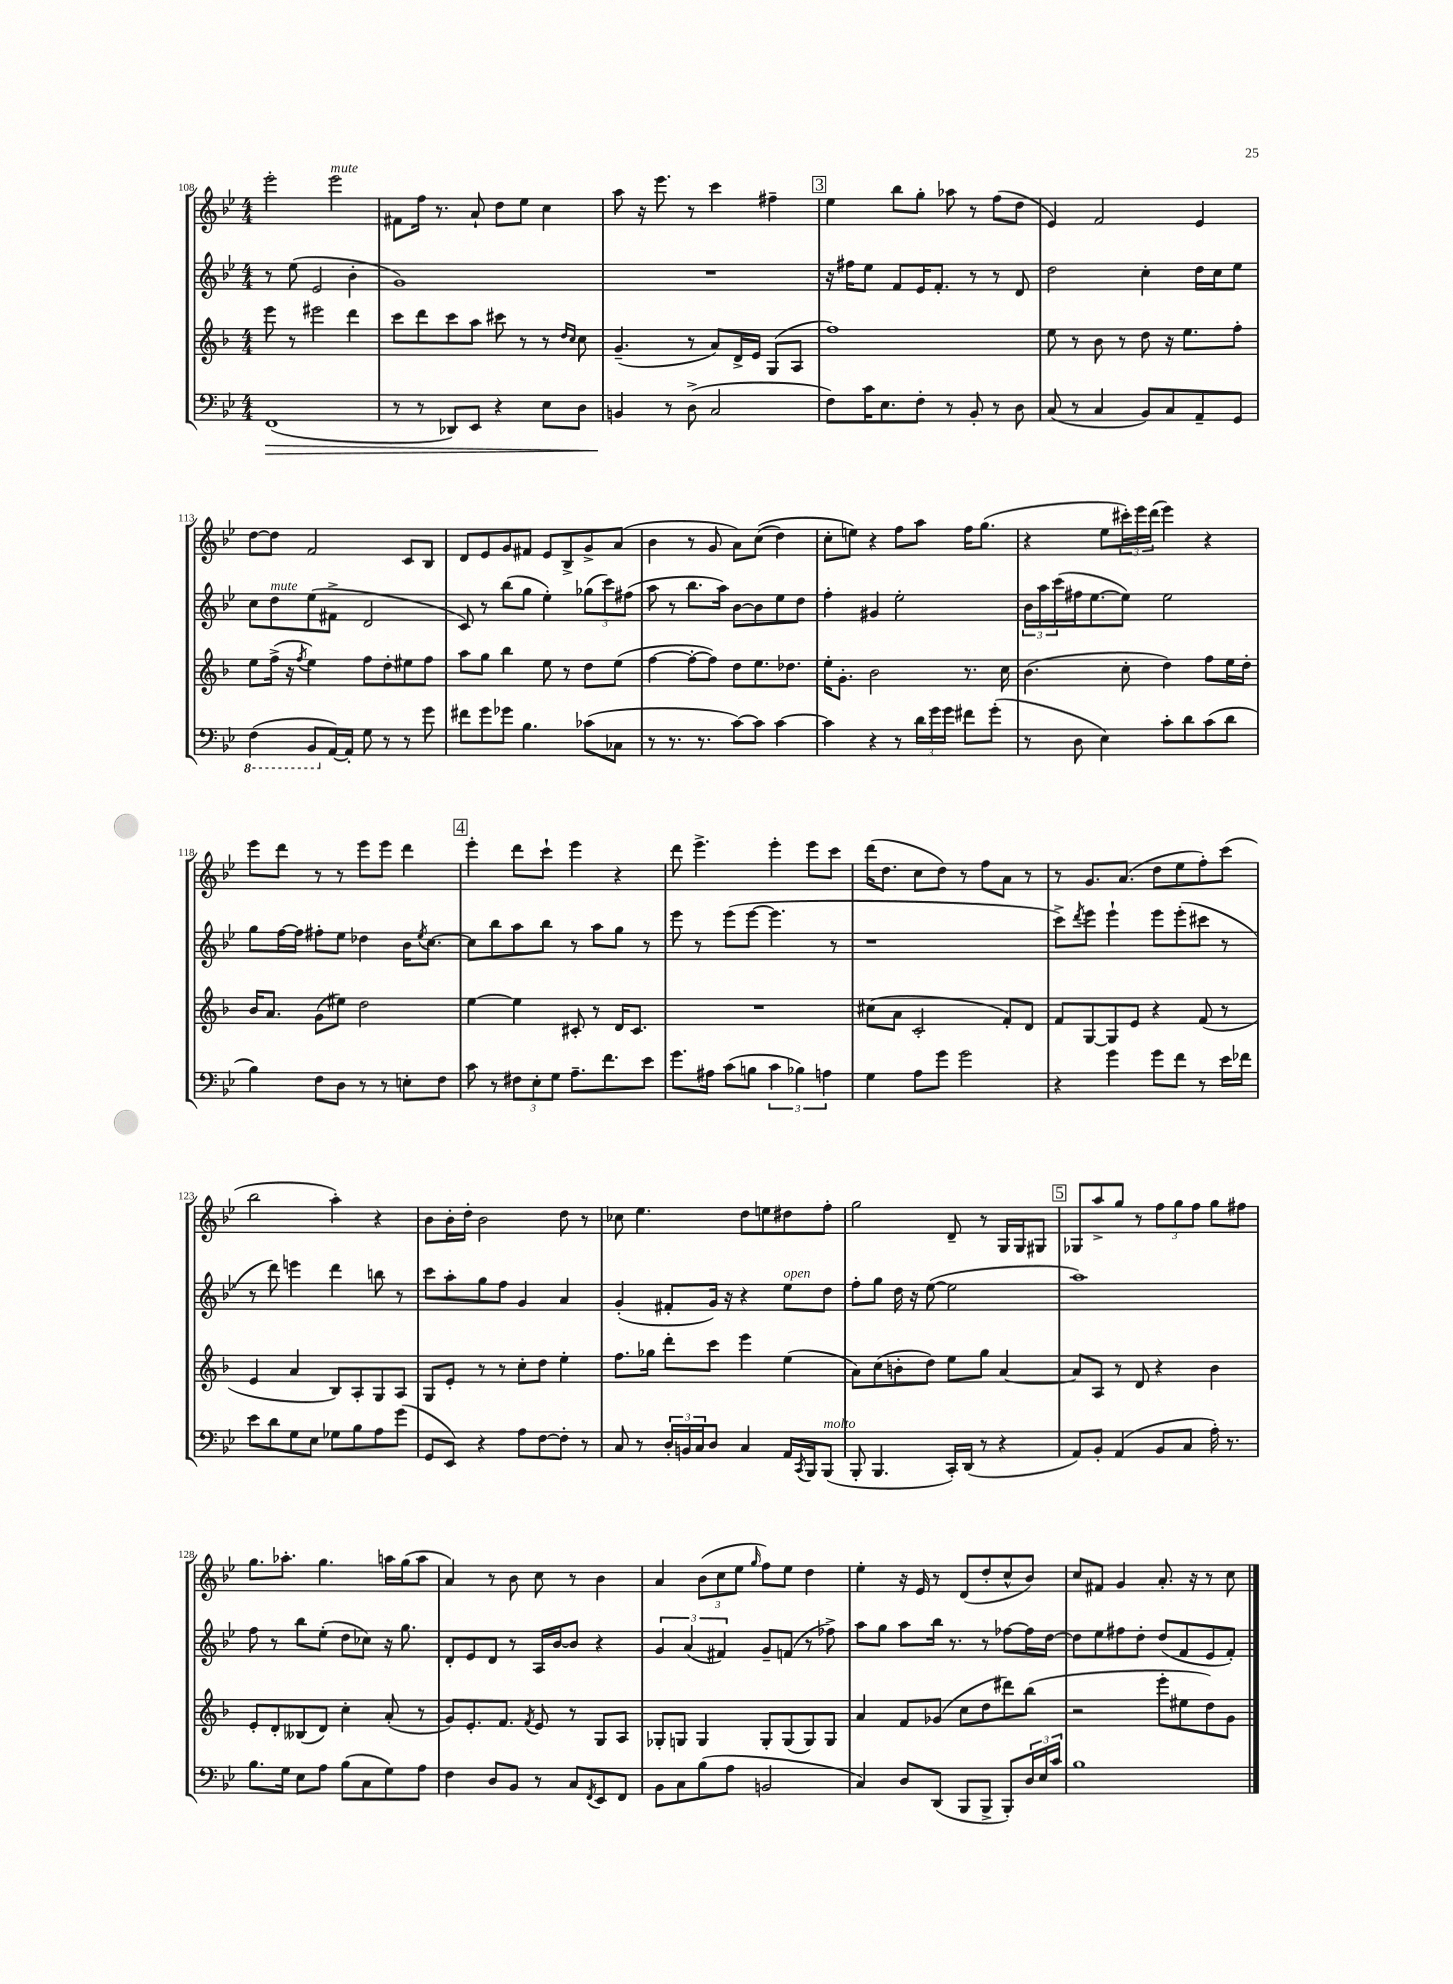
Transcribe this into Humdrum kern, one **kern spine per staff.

**kern	**dynam	**kern	**kern	**kern
*part4	*part4	*part3	*part2	*part1
*staff4	*staff4	*staff3	*staff2	*staff1
*clefF4	*	*clefG2	*clefG2	*clefG2
*k[b-e-]	*	*k[b-]	*k[b-e-]	*k[b-e-]
*M4/4	*	*M4/4	*M4/4	*M4/4
=108	=108	=108	=108	=108
!	!LO:HP:b	!	!	!
(1FF	>	8eee\	8r	2eee-'\
.	.	8r	(8ee-\	.
.	.	2eee#X\	2e-/	.
!	!	!	!	!LO:TX:a:i:t=mute
.	.	.	.	2eee-\
.	.	4ddd\	4b-'\	.
=109	=109	=109	=109	=109
8r	.	8ccc\L	1g)	8f#X\L
8r	.	8ddd\	.	16ff\Jk
.	.	.	.	8.r
8DD-X/L)	.	8ccc\	.	.
8EE-/J	.	8aa\J	.	8a`/
4r	.	8ccc#X\	.	8dd\L
.	.	8r	.	8ee-\J
8E-\L	.	8r	.	4cc\
.	.	16qqdd/LL	.	.
.	.	16qqcc/JJ	.	.
8D\J	.	8cc\	.	.
=110	=110	=110	=110	=110
4BBn/	.	(4.g~/	1r	8aa\
.	.	.	.	16r
.	.	.	.	8.eee-\
8r	]	.	.	.
(8D^\	.	8r	.	8r
2C/	.	8a/L)	.	4ccc\
.	.	16d^/L	.	.
.	.	16e/JJ	.	.
.	.	(8G/L	.	4ff#X~\
.	.	8A/J	.	.
!!LO:REH:place=s1:t=3
=111	=111	=111	=111	=111
8F\L)	.	1ff)	16r	4ee-\
.	.	.	16ff#X\KL	.
16c\K	.	.	8ee-\J	.
8.E-\	.	.	.	.
.	.	.	8f/L	8bb-\L
8F'\J	.	.	16e-/K	8gg'\J
.	.	.	8.f'/J	.
8r	.	.	.	8aa-X\
8BB-'/	.	.	8r	8r
8r	.	.	8r	(8ff\L
8D\	.	.	8d/	8dd\J
=112	=112	=112	=112	=112
(8C/	.	8ee\	2dd\	4e-/)
8r	.	8r	.	.
4C/	.	8b-\	.	2f/
.	.	8r	.	.
8BB-/L)	.	8dd\	4cc'\	.
8C/	.	16r	.	.
.	.	8.ee\L	.	.
8AA~/	.	.	16dd\LL	4e-/
.	.	.	16cc\J	.
8GG/J	.	8ff'\J	8ee-\J	.
!!LO:LB:g=z
=113	=113	=113	=113	=113
*8ba	*	*	*	*
(4FF\	.	8ee\L	8cc\L	[8dd\L
!	!	!	!LO:TX:a:i:t=mute	!
.	.	(16ff^\Jk	8dd\	8dd\J]
.	.	16r	.	.
.	.	8qff/	.	.
8BBB-/L	.	4ee\)	(8ee-\	2f/
*X8ba	*	*	*	*
[16AA/L)	.	.	8f#X^\J	.
16AA'/JJ]	.	.	.	.
8G\	.	8ff\L	2d/	.
8r	.	8dd'\	.	.
8r	.	8ee#X\	.	8c/L
8g\	.	8ff\J	.	8B-/J
=114	=114	=114	=114	=114
8f#X\L	.	8aa\L	8c/)	8d/L
8g\	.	8gg\J	8r	8e-/
8g-X\J	.	4bb-\	(8bb-\L	8g/
4.B-\	.	.	8gg\J	8f#X/J
.	.	8ee\	4ee-'\)	8e-/L
.	.	8r	.	8B-^/
(8c-X\L	.	8dd\L	(12gg-X\L	8g^/
.	.	.	12ccc\)	.
8C-X\J	.	(8ee\J	.	(8a/J
.	.	.	(12ff#X\J	.
=115	=115	=115	=115	=115
8r	.	[4ff\	8aa\	4b-\
8.r	.	.	8r	.
.	.	8ff'\L_	8.bb-\L	8r
8.r	.	.	.	.
.	.	8ff\J])	.	8g/
.	.	.	16aa\Jk)	.
[8c\L)	.	8dd\L	[8b-\L	8a\L)
8c\J]	.	8.ee\	8b-\]	((8cc\J
[4c\	.	.	8ee-\	4dd\)
.	.	8.dd-X\J	.	.
.	.	.	8dd\J	.
=116	=116	=116	=116	=116
4c\]	.	16ee'\KL	4ff'\	8cc'\L
.	.	8.g'\J	.	.
.	.	.	.	8een\J)
4r	.	2b-\	4g#X/	4r
8r	.	.	2ee-'\	8ff\L
24d\LL	.	.	.	8aa\J
24g\	.	.	.	.
24g\JJ	.	.	.	.
8f#X\L	.	8.r	.	16ff\KL
.	.	.	.	(8.gg\J
(8g'\J	.	.	.	.
.	.	16cc\	.	.
=117	=117	=117	=117	=117
8r	.	(4.b-\	24b-\LL	4r
.	.	.	24aa\	.
.	.	.	(24ccc\	.
8D\	.	.	16ff#X\J	.
.	.	.	[8.ee-\	.
4E-\)	.	.	.	8ee-\L
.	.	8cc'\	8ee-\J])	24ccc#X'\L)
.	.	.	.	24eee-\
.	.	.	.	(24ddd\JJ
8c'\L	.	4dd\)	2ee-\	4eee-\)
8d\	.	.	.	.
(8c\	.	8ff\L	.	4r
8d\J	.	16ee\L	.	.
.	.	16dd'\JJ	.	.
!!LO:LB:g=z
=118	=118	=118	=118	=118
4B-\)	.	16b-/KL	8gg\L	8eee-\L
.	.	8.a/J	.	.
.	.	.	[16ff\L	8ddd\J
.	.	.	16ff\JJ]	.
8F\L	.	(8g\L	8ff#X'\L	8r
8D\J	.	8ee#X\J)	8ee-\J	8r
8r	.	2dd\	4dd-X\	8eee-\L
8r	.	.	.	8eee-\J
8En'\L	.	.	16b-\KL	4ddd\
.	.	.	8qee-/	.
.	.	.	[8.cc\J	.
8F\J	.	.	.	.
!!LO:REH:place=s1:t=4
=119	=119	=119	=119	=119
8c\	.	[4ee\	8cc\L]	4eee-'\
8r	.	.	8bb-\	.
12F#X\L	.	4ee\]	8aa\	8ddd\L
12E-'\	.	.	.	.
.	.	.	8bb-\J	8ccc`\J
12G\J	.	.	.	.
8.A~\L	.	8c#X'/	8r	4eee-\
.	.	8r	8aa\L	.
8.f\	.	.	.	.
.	.	16d/KL	8gg\J	4r
.	.	8.c#/J	.	.
8e-\J	.	.	8r	.
=120	=120	=120	=120	=120
8.g\L	.	1r	8eee-\	8ddd\
.	.	.	8r	4.eee-^\
16A#X\Jk	.	.	.	.
(8c\L	.	.	(8eee-\L	.
8Bn\J	.	.	[8eee-\J	.
6c\	.	.	4.eee-\]	4eee-'\
6B-X\)	.	.	.	.
.	.	.	.	8eee-\L
6An\	.	.	.	.
.	.	.	8r	8ccc\J
=121	=121	=121	=121	=121
4G\	.	(8cc#X\L	1r	(16ddd\KL
.	.	.	.	8.dd\J
.	.	8a\J	.	.
8A\L	.	2c'/	.	8cc\L
8g\J	.	.	.	8dd\J)
2g\	.	.	.	8r
.	.	.	.	8ff\L
.	.	8f'/L)	.	8a\J
.	.	8d/J	.	8r
=122	=122	=122	=122	=122
4r	.	8f/L	8ccc^\L)	8r
.	.	.	8qddd/	.
.	.	[8G/	8eee-\J	8.g/L
4g\	.	8G/]	4eee-`\	.
.	.	.	.	(8.a/J
.	.	8e/J	.	.
8g\L	.	4r	8eee-\L	8dd\L
8f\J	.	.	(8eee-'\	8ee-\
8r	.	(8f/	8ccc#X\J	8ff'\)
16e-\LL	.	8r	8r	(8ccc\J
16f-X\JJ	.	.	.	.
!!LO:LB:g=z
=123	=123	=123	=123	=123
8e-\L	.	4e/	8r	2bb-\
8d\	.	.	8ddd\)	.
8G\	.	4a/	4eeen\	.
8E-\J	.	.	.	.
8G-X\L	.	8B-/L)	4ddd\	4aa'\)
8B-\	.	8A'/	.	.
8A\	.	8G/	8bbn\	4r
(8g\J	.	8A/J	8r	.
=124	=124	=124	=124	=124
8GG/L	.	8G/L	8ccc\L	8b-\L
8EE-/J)	.	8e'/J	8aa'\	16b-'\L
.	.	.	.	16dd'\JJ
4r	.	8r	8gg\	2b-\
.	.	8r	8ff\J	.
8A\L	.	8cc'\L	4g/	.
[8F\	.	8dd\J	.	.
8F'\J]	.	4ee'\	4a/	8dd\
8r	.	.	.	8r
=125	=125	=125	=125	=125
8C/	.	8.ff\L	(4g'/	8cc-X\
8r	.	.	.	4.ee-\
.	.	16gg-X\Jk	.	.
24D'/LL	.	8ddd'\L	8f#X'/L	.
24BBn/	.	.	.	.
24C/J	.	.	.	.
8D/J	.	8ccc\J	16g/Jk)	.
.	.	.	16r	.
4C/	.	4eee\	4r	8dd\L
.	.	.	.	8een\
!	!	!	!LO:TX:a:i:t=open	!
16AA/LL	.	(4ee\	8ee-\L	8dd#X\
8qCC/	.	.	.	.
16BBB-/J	.	.	.	.
!LO:TX:a:i:t=molto	!	!	!	!
(8BBB-/J	.	.	8dd\J	8ff'\J
=126	=126	=126	=126	=126
8BBB-'/	.	8a\L)	8ff'\L	2gg\
4.BBB-/	.	(8cc\	8gg\J	.
.	.	8bn'\	16dd\	.
.	.	.	16r	.
.	.	8dd\J)	([8ee-\	.
16CC'/LL)	.	8ee\L	2ee-\]	8d~/
(16DD/JJ	.	.	.	.
8r	.	8gg\J	.	8r
4r	.	[4a/	.	16G/LL
.	.	.	.	16G/J
.	.	.	.	8G#X/J
!!LO:REH:place=s1:t=5
=127	=127	=127	=127	=127
8AA/L)	.	8a/L]	1aa)	8G-X/L
8BB-'/J	.	8A/J	.	8aa^/
(4AA/	.	8r	.	8gg/J
.	.	8d/	.	8r
8BB-/L	.	4r	.	12ff\L
.	.	.	.	12gg\
8C/J	.	.	.	.
.	.	.	.	12ff\J
16A'\)	.	4b-\	.	8gg\L
8.r	.	.	.	.
.	.	.	.	8ff#X\J
!!LO:LB:g=z
=128	=128	=128	=128	=128
8.B-\L	.	8e'/L	8ff\	8.gg\L
.	.	8d'/	8r	.
16G\Jk	.	.	.	8.aa-X'\J
8E-\L	.	(8B--X/	8bb-\L	.
8A\J	.	8d/J)	(8ee-'\J	4.gg\
(8B-\L	.	4cc'\	8dd\L	.
8C\	.	.	8cc-X\J)	.
8G\)	.	(8a'/	16r	16aan\LL
.	.	.	8.gg\	(16gg\J
8A\J	.	8r	.	8aa\J
=129	=129	=129	=129	=129
4F\	.	8g/L)	8d'/L	4a/)
.	.	8.e'/	8e-/	.
8D/L	.	.	8d/J	8r
.	.	8.f/J	.	.
8BB-/J	.	.	8r	8b-\
.	.	8qf/	.	.
8r	.	8e/	16A/LL	8cc\
.	.	.	[16b-/J	.
8C/L	.	8r	8b-/J]	8r
8qFF/	.	.	.	.
8EE-/	.	8G/L	4r	4b-\
8FF/J	.	8A/J	.	.
=130	=130	=130	=130	=130
8BB-\L	.	8G-X'/L	6g/	4a/
8C\	.	8Gn/J	.	.
.	.	.	(6a/	.
(8B-\	.	4G/	.	(12b-\L
.	.	.	6f#X/)	12cc\
8A\J	.	.	.	.
.	.	.	.	12ee-\J
.	.	.	.	16qqgg/
2BBn/	.	8G'/L	8g~/L	8ff\L)
.	.	(8G/	(8fn/J	8ee-\J
.	.	8G/)	8r	4dd\
.	.	8G/J	8ff-X^\)	.
=131	=131	=131	=131	=131
4C/)	.	4a/	8aa\L	4ee-'\
.	.	.	8gg\J	.
8D/L	.	8f/L	8aa\L	16r
.	.	.	.	16e-/
(8DD/J	.	(8g-X/J	16bb-\Jk	8r
.	.	.	8.r	.
8BBB-/L	.	8cc\L	.	(8d/L
8BBB-^/J	.	8dd\	8r	8dd'/
8BBB-'/L)	.	8ddd#X\)	[8ff-X\L	8cc^^/
24D/L	.	(8bb-\J	16ff-\L]	8b-/J)
24E-/	.	.	.	.
.	.	.	[16dd\JJ	.
24c/JJ	.	.	.	.
=132	=132	=132	=132	=132
1B-	.	2r	8dd\L]	8cc/L
.	.	.	8ee-\	8f#X/J
.	.	.	8ff#X\	4g/
.	.	.	8dd'\J	.
.	.	8eee'\L	(8dd/L	8.a'/
.	.	8ee#X\	8f/	.
.	.	.	.	16r
.	.	8dd\)	8e-/	8r
.	.	8g\J	8f'/J)	8cc\
==	==	==	==	==
*-	*-	*-	*-	*-
